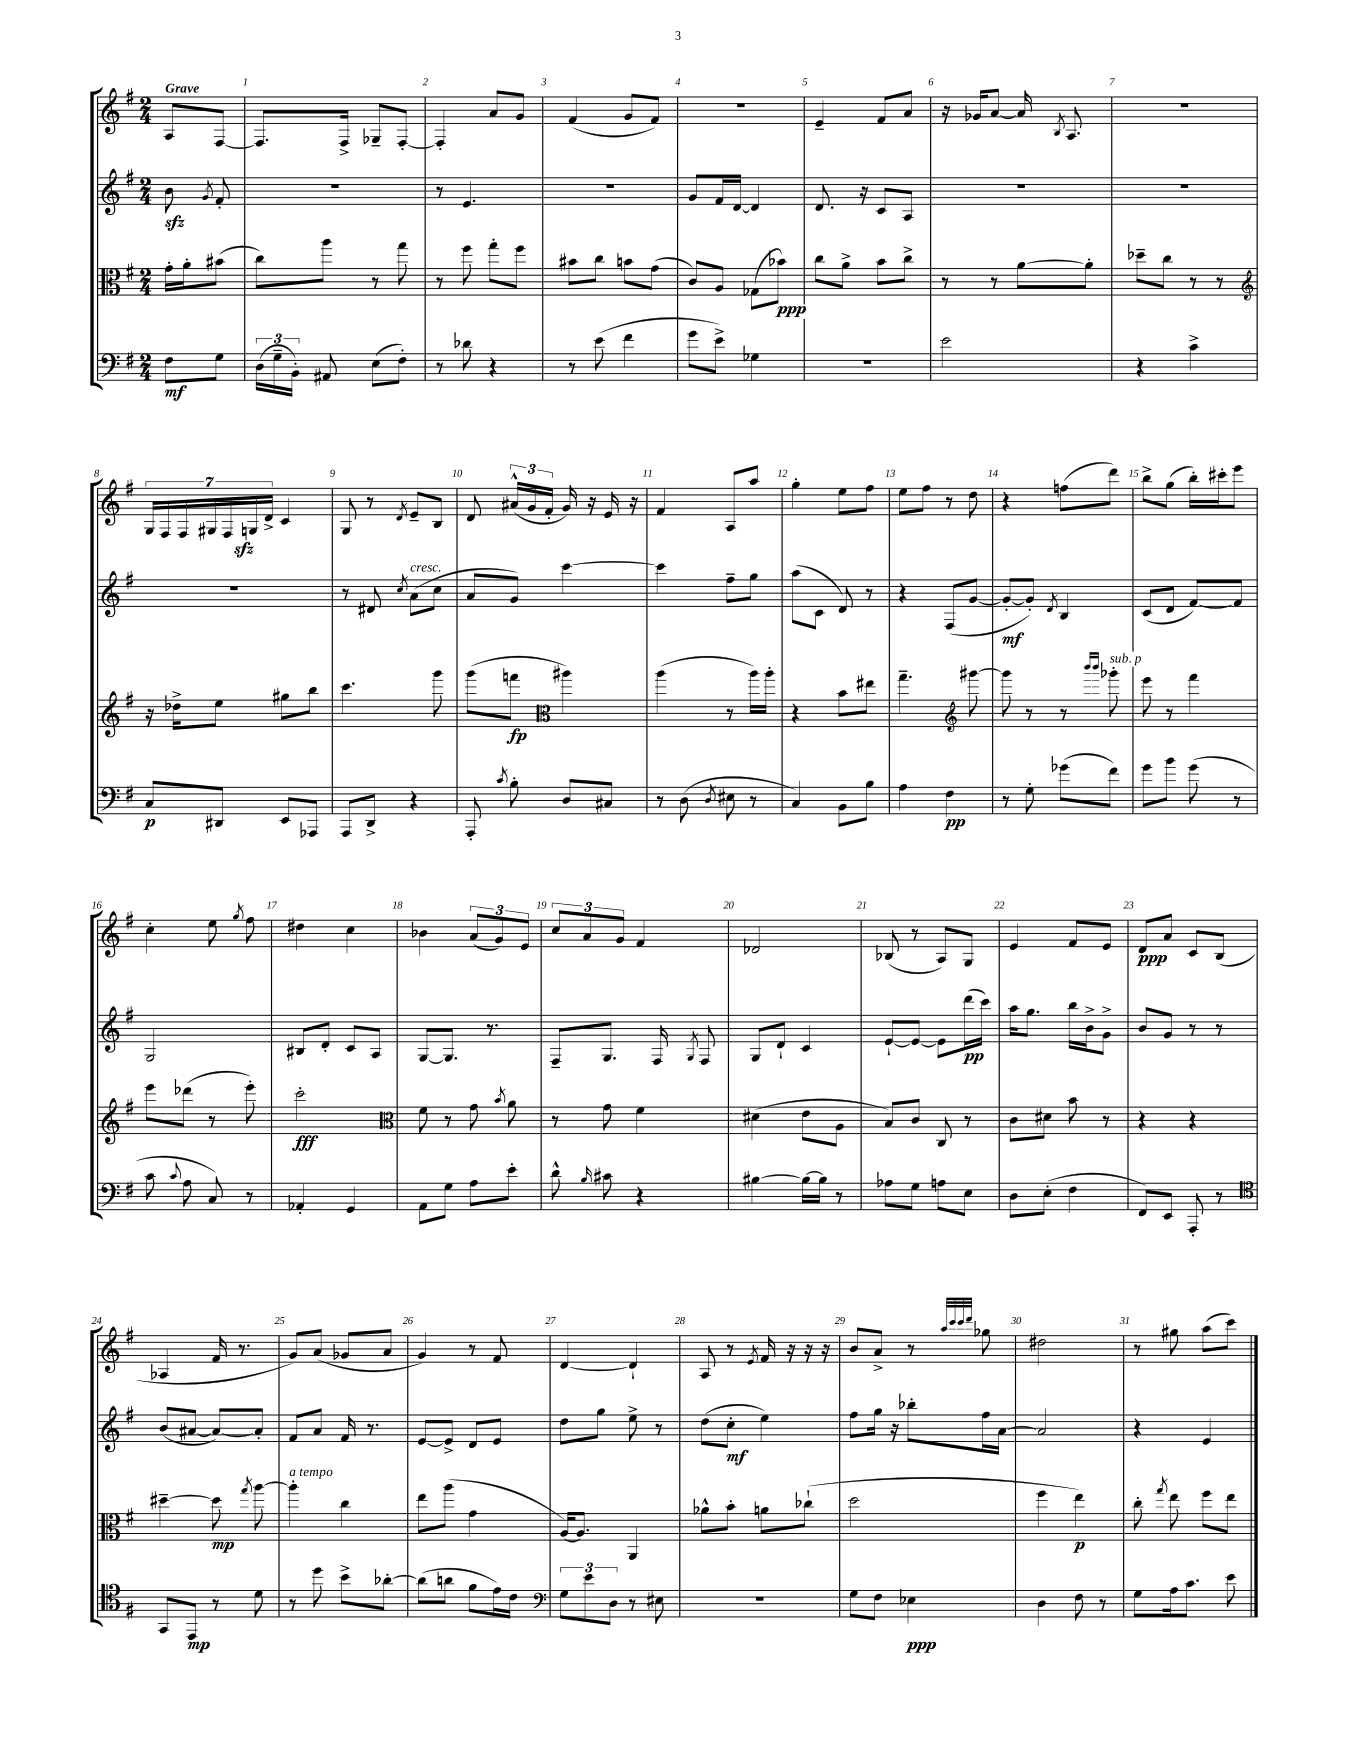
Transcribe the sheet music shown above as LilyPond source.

<<
\new StaffGroup <<
\new Staff = "s0" {
    \clef treble \key g \major \numericTimeSignature \time 2/4 \partial 4 \tempo "Grave"
    \autoBeamOff a8[ fis8]~ |
    fis8.[ fis16]-> ges8[-- fis8]~-. |
    fis4-. a'8[ g'8] |
    fis'4( g'8[ fis'8]) |
    R2 |
    e'4-- fis'8[ a'8] |
    r16 ges'16[ a'8]~ a'16 \acciaccatura { b8 } a8. |
    R2 |
    \tuplet 7/4 { g16[ fis16 fis16 gis16 fis16 g16\sfz d'16]-> } c'4 |
    g8 r8 \acciaccatura { d'8 } e'8[-- b8] |
    d'8 \tuplet 3/2 { ais'16[-^( g'16 fis'16]-. } g'16) r16 e'16 r16 |
    fis'4 a8[ a''8] |
    g''4-. e''8[ fis''8] |
    e''8[ fis''8] r8 d''8 |
    r4 f''8[( d'''8]) |
    b''8[-> g''8]( b''16[-.) cis'''16-. e'''8] |
    c''4-. e''8 \acciaccatura { g''8 } fis''8 |
    dis''4 c''4 |
    bes'4 \tuplet 3/2 { a'8[( g'8) e'8] } |
    \tuplet 3/2 { c''8[ a'8 g'8] } fis'4 |
    des'2 |
    bes8( r8 a8[) g8] |
    e'4 fis'8[ e'8] |
    d'8[\ppp a'8] c'8[ b8]( |
    aes4 fis'16 r8. |
    g'8[) a'8]( ges'8[ a'8] |
    g'4) r8 fis'8 |
    d'4~ d'4-! |
    a8 r8 \acciaccatura { e'8 } fis'16 r16 r16 r16 |
    b'8[ a'8]-> r8 \grace { a''32[ c'''32 c'''32 d'''32] } ges''8 |
    dis''2 |
    r8 gis''8 a''8[( c'''8]) \bar "|." |
}
\new Staff = "s1" {
    \clef treble \key g \major \numericTimeSignature \time 2/4 \partial 4
    \autoBeamOff b'8\sfz \acciaccatura { g'8 } fis'8-. |
    R2 |
    r8 e'4. |
    R2 |
    g'8[ fis'16 d'16]~ d'4 |
    d'8. r16 c'8[ a8] |
    R2 |
    R2 |
    R2 |
    r8 dis'8 \acciaccatura { c''8 } a'8[^\markup { \italic "cresc." }( c''8] |
    a'8[ g'8]) c'''4~ |
    c'''4 fis''8[-- g''8] |
    a''8[( c'8] d'8) r8 |
    r4 fis8[( g'8]~ |
    g'8[~-.\mf g'8]-.) \acciaccatura { d'8 } b4 |
    c'8[( d'8] fis'8[~) fis'8] |
    g2 |
    bis8[ d'8]-. c'8[ a8] |
    g8[~ g8.] r8. |
    fis8[-- g8.] fis16 \acciaccatura { g8 } fis8 |
    g8[ d'8]-! c'4 |
    e'8[~-! e'8]~ e'8[ d'''16\pp( c'''16]) |
    a''16[ g''8.] b''16[ b'16-> g'8]-> |
    b'8[ g'8] r8 r8 |
    b'8[( ais'8]~ ais'8[~) ais'8]-. |
    fis'8[ a'8] fis'16 r8. |
    e'8[~ e'8]-> d'8[ e'8] |
    d''8[ g''8] e''8-> r8 |
    d''8[( c''8]-.\mf e''4) |
    fis''8[ g''16] r16 bes''8[-. fis''16 a'16]~ |
    a'2 |
    r4 e'4 \bar "|." |
}
\new Staff = "s2" {
    \clef alto \key g \major \numericTimeSignature \time 2/4 \partial 4
    \autoBeamOff g'16[-. a'16-. bis'8]( |
    c''8[) a''8] r8 g''8 |
    r8 fis''8 g''8[-. fis''8] |
    bis'8[ c''8] b'8[ g'8]( |
    c'8[) a8] ges8[( bes'8]\ppp) |
    c''8[ a'8]-> b'8[ c''8]-> |
    r8 r8 a'8[~ a'8]-. |
    des''8[-- c''8] r8 r8 |
    \clef treble r16 des''16[-> e''8] gis''8[ b''8] |
    c'''4. g'''8 |
    g'''8[( f'''8]\fp \clef alto ais''4) |
    a''4( r8 a''16[) a''16]-. |
    r4 b'8[ eis''8] |
    g''4.-- \clef treble gis'''8~ |
    gis'''8 r8 r8 \grace { b'''16[ b'''16] } ges'''8-.^\markup { \italic "sub. p" } |
    e'''8 r8 fis'''4 |
    e'''8[ des'''8]( r8 e'''8-.) |
    c'''2-.\fff |
    \clef alto fis'8 r8 g'8 \acciaccatura { b'8 } a'8 |
    r8 g'8 fis'4 |
    dis'4( e'8[ a8] |
    b8[) c'8] c8 r8 |
    c'8[ dis'8] b'8 r8 |
    r4 r4 |
    dis''4~-- dis''8\mp \acciaccatura { g''8 } a''8~ |
    a''4-.^\markup { \italic "a tempo" } c''4 |
    e''8[ a''8]( g'4 |
    a16[~) a8.] a,4 |
    aes'8[-^ b'8]-. a'8[ ces''8]-!( |
    d''2 |
    fis''4 e''4\p) |
    c''8-. \acciaccatura { g''8 } e''8 fis''8[ e''8] \bar "|." |
}
\new Staff = "s3" {
    \clef bass \key g \major \numericTimeSignature \time 2/4 \partial 4
    \autoBeamOff fis8[\mf g8] |
    \tuplet 3/2 { d16[( g16-- b,16]-.) } ais,8 e8[( fis8]-.) |
    r8 des'8 r4 |
    r8 e'8( fis'4 |
    g'8[ e'8]->) ges4 |
    R2 |
    e'2 |
    r4 c'4-> |
    c8[\p dis,8] e,8[ aes,,8] |
    a,,8[ d,8]-> r4 |
    a,,8-. \acciaccatura { c'8 } b8-. d8[ cis8] |
    r8 d8( \acciaccatura { d8 } eis8 r8 |
    c4) b,8[ b8] |
    a4 fis4\pp |
    r8 g8-. ges'8[( fis'8]) |
    g'8[ b'8] g'8( r8 |
    c'8 \appoggiatura { c'8 } a8 c8) r8 |
    aes,4-. g,4 |
    a,8[ g8] a8[ e'8]-. |
    d'8-^ \grace { b16 } cis'8 r4 |
    bis4~ bis16[~ bis16] r8 |
    aes8[ g8] a8[ e8] |
    d8[ e8]-.( fis4 |
    fis,8[) e,8] a,,8-. r8 |
    \clef tenor g,8[ e,8]\mp r8 d'8 |
    r8 d''8 b'8[-> aes'8]~-. |
    aes'8[( a'8] fis'8[ e'16) c'16] |
    \clef bass \tuplet 3/2 { g8[ e'8 d8] } r8 eis8 |
    R2 |
    g8[ fis8] ees4\ppp |
    d4 fis8 r8 |
    g8[ a16 c'8.] e'8 \bar "|." |
}
>>
>>
\layout { \context { \Score \override BarNumber.break-visibility = ##(#f #t #t) barNumberVisibility = #all-bar-numbers-visible } }
